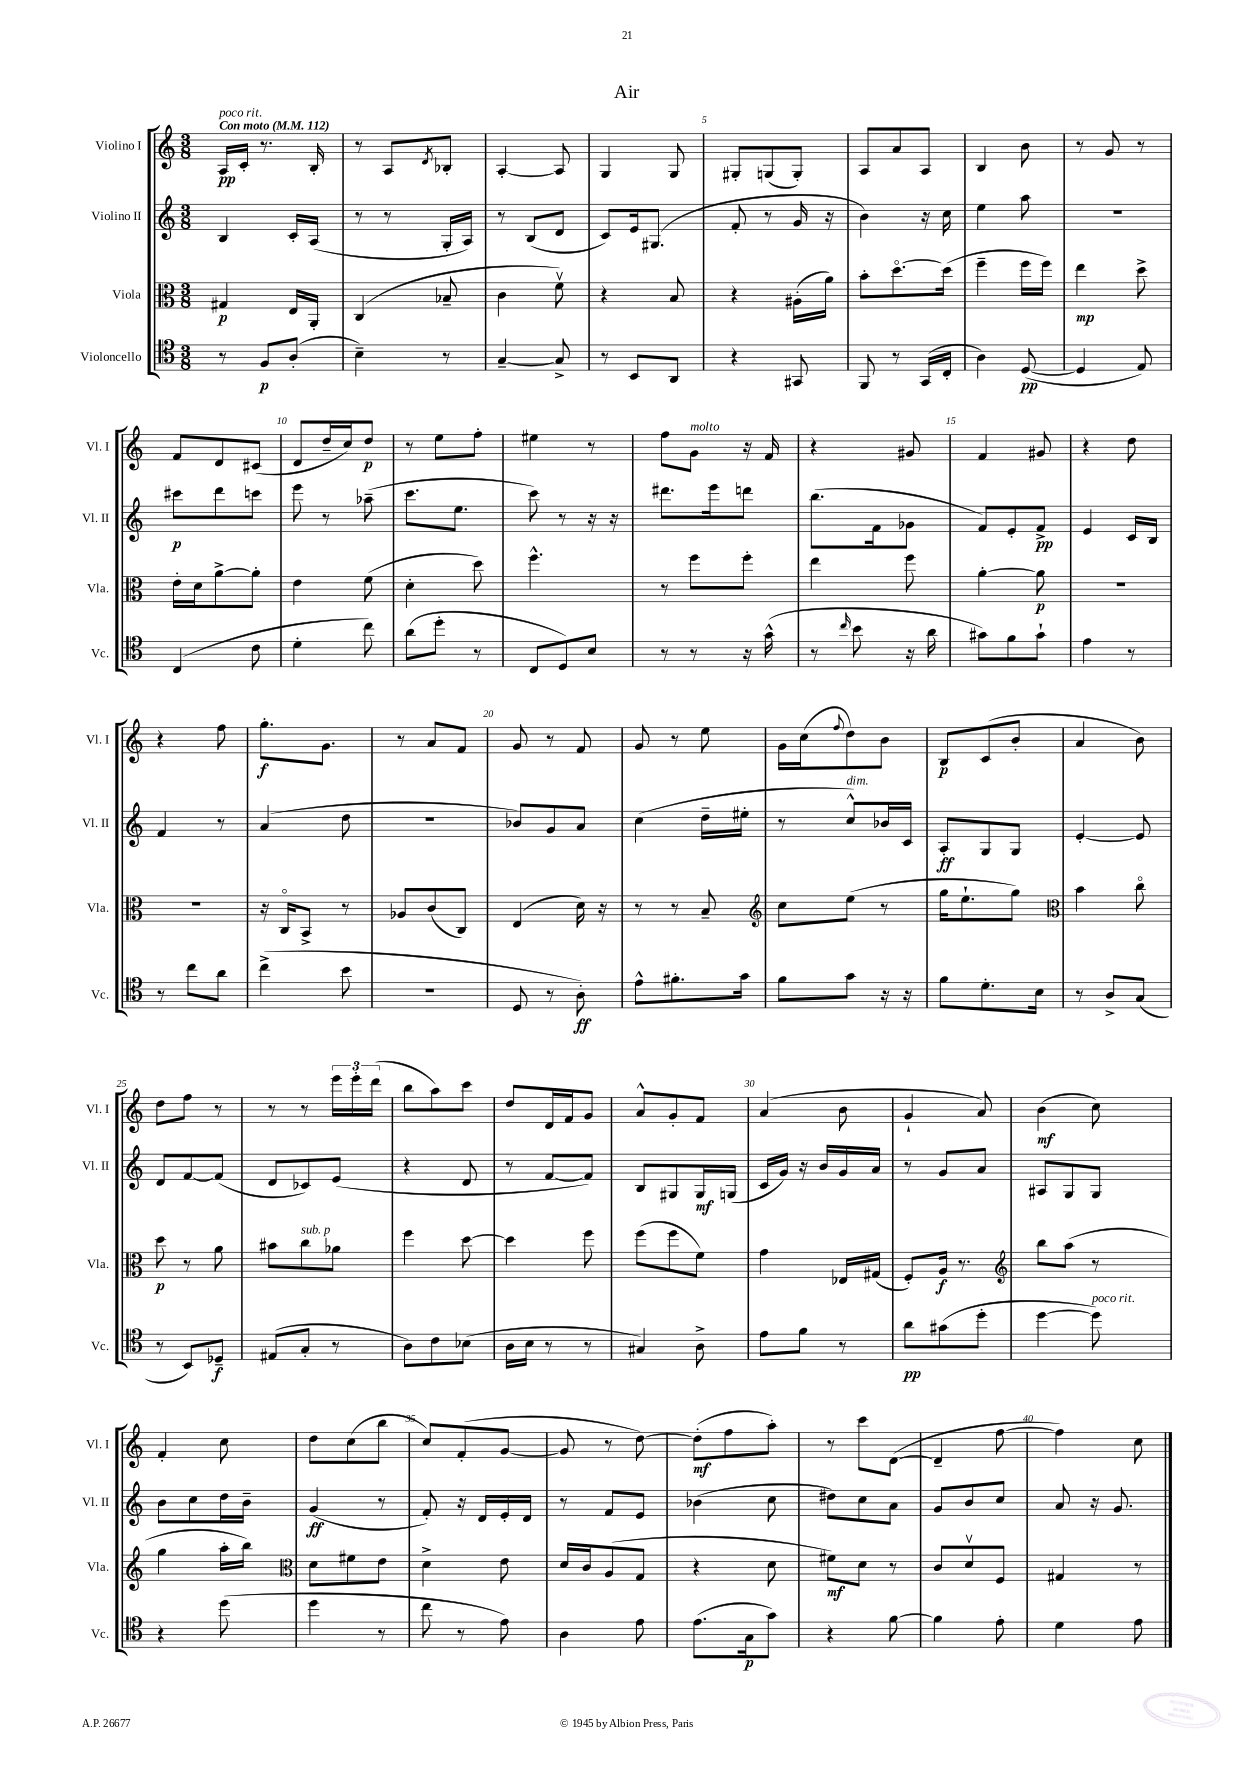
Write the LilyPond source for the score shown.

\header { title = "Air" }
<<
\new StaffGroup <<
\new Staff = "s0" \with { instrumentName = "Violino I" shortInstrumentName = "Vl. I" } {
    \clef treble \key c \major \numericTimeSignature \time 3/8 \tempo "Con moto" 4 = 112
    a16\pp^\markup { \italic "poco rit." } c'16-. r8. b16-. |
    r8 a8 \acciaccatura { d'8 } bes8-. |
    a4~-. a8 |
    g4 g8 |
    gis8-. g8( g8-.) |
    a8 a'8 a8 |
    b4 b'8 |
    r8 g'8 r8 |
    f'8 d'8 cis'8( |
    d'8 d''16-- c''16) d''8\p |
    r8 e''8 f''8-. |
    eis''4 r8 |
    f''8 g'8^\markup { \italic "molto" } r16 f'16 |
    r4 gis'8 |
    f'4 gis'8 |
    r4 d''8 |
    r4 f''8 |
    g''8.-.\f g'8. |
    r8 a'8 f'8 |
    g'8 r8 f'8 |
    g'8 r8 e''8 |
    g'16 c''16( \appoggiatura { f''8 } d''8) b'8 |
    b8\p c'8( b'8-. |
    a'4 b'8) |
    d''8 f''8 r8 |
    r8 r8 \tuplet 3/2 { e'''16 e'''16-. d'''16( } |
    b''8 a''8) c'''8 |
    d''8 d'16 f'16 g'8 |
    a'8-^ g'8-. f'8 |
    a'4( b'8 |
    g'4-! a'8) |
    b'4\mf( c''8) |
    f'4-. c''8 |
    d''8 c''8( b''8 |
    c''8) f'8-.( g'8~ |
    g'8 r8 d''8~) |
    d''8-.\mf( f''8 a''8-.) |
    r8 c'''8 d'8~( |
    d'4-- f''8~ |
    f''4) c''8 \bar "|." |
}
\new Staff = "s1" \with { instrumentName = "Violino II" shortInstrumentName = "Vl. II" } {
    \clef treble \key c \major \numericTimeSignature \time 3/8
    b4 c'16-. a16( |
    r8 r8 g16-. a16) |
    r8 b8( d'8 |
    c'8) e'16 gis8.( |
    f'8-. r8 g'16 r16 |
    b'4) r16 c''16 |
    e''4 a''8 |
    R4. |
    cis'''8\p d'''8 c'''8 |
    e'''8 r8 aes''8--( |
    c'''8. e''8. |
    c'''8) r8 r16 r16 |
    dis'''8. e'''16 d'''8 |
    b''8.( f'16 ges'8 |
    f'8) e'8-. f'8->\pp |
    e'4 c'16 b16 |
    f'4 r8 |
    a'4( d''8 |
    R4. |
    bes'8) g'8 a'8 |
    c''4( d''16-- eis''16-. |
    r8 c''8-^^\markup { \italic "dim." }) bes'16 c'16 |
    a8-.\ff g8 g8 |
    e'4~-. e'8 |
    d'8 f'8~ f'8( |
    d'8 ces'8) e'8( |
    r4 d'8 |
    r8 f'8~ f'8) |
    b8 gis8 gis16\mf g16( |
    c'16 g'16) r16 b'16 g'16 a'16 |
    r8 g'8 a'8 |
    ais8 g8 g8 |
    b'8 c''8 d''16 b'16-- |
    g'4\ff( r8 |
    f'8-.) r16 d'16 e'16-. d'16 |
    r8 f'8 e'8 |
    bes'4( c''8 |
    dis''8) c''8 a'8 |
    g'8 b'8 c''8 |
    a'8 r16 g'8. \bar "|." |
}
\new Staff = "s2" \with { instrumentName = "Viola" shortInstrumentName = "Vla." } {
    \clef alto \key c \major \numericTimeSignature \time 3/8
    gis4\p e16 a,16-. |
    c4( bes8-- |
    c'4 f'8\upbow) |
    r4 b8 |
    r4 ais16-.( a'16) |
    b'8-. d''8.~\flageolet d''16( |
    f''4-- f''16 f''16) |
    e''4\mp d''8-> |
    e'16-. d'16 a'8~-> a'8-. |
    e'4 f'8( |
    d'4-. d''8) |
    f''4.-^ |
    r8 f''8 f''8-. |
    e''4 f''8 |
    a'4~-. a'8\p |
    R4. |
    R4. |
    r16 c16\flageolet b,8-> r8 |
    aes8 c'8( c8) |
    e4( d'16) r16 |
    r8 r8 b8-- |
    \clef treble c''8 e''8( r8 |
    g''16 e''8.-! g''8) |
    \clef alto b'4 c''8\flageolet |
    d''8\p r8 a'8 |
    bis'8 c''8^\markup { \italic "sub. p" } aes'8 |
    f''4 d''8~ |
    d''4 f''8 |
    f''8( f''8 f'8) |
    g'4 ees16 gis16( |
    f8-.) a16\f r8. |
    \clef treble b''8 a''8( r8 |
    g''4 a''16-. b''16) |
    \clef alto d'8 fis'8 e'8 |
    d'4-> e'8 |
    d'16 c'16 a8( g8 |
    r4 d'8 |
    fis'8\mf) d'8 r8 |
    c'8 d'8\upbow f8 |
    gis4 r8 \bar "|." |
}
\new Staff = "s3" \with { instrumentName = "Violoncello" shortInstrumentName = "Vc." } {
    \clef tenor \key c \major \numericTimeSignature \time 3/8
    r8 f8\p a8-.( |
    b4--) r8 |
    g4~-- g8-> |
    r8 b,8 a,8 |
    r4 gis,8 |
    f,8 r8 g,16( c16-. |
    a4) d8~\pp( |
    d4 e8) |
    c4( c'8 |
    d'4-. c''8) |
    a'8( d''8-. r8 |
    c8 d8) b8 |
    r8 r8 r16 g'16-^( |
    r8 \grace { c''16 } b'8 r16 a'16 |
    gis'8) f'8 gis'8-! |
    e'4 r8 |
    r8 c''8 a'8 |
    c''4->( b'8 |
    R4. |
    d8 r8 a8-.\ff) |
    e'8-^ fis'8.-. g'16 |
    f'8 g'8 r16 r16 |
    f'8 d'8.-. b16 |
    r8 a8-> g8( |
    r8 b,8) des8--\f |
    eis8( g8-. r8 |
    a8) c'8 bes8( |
    a16 b16 r8 r8 |
    gis4) a8-> |
    e'8 f'8 r8 |
    a'8\pp gis'8( d''8-. |
    d''4~ d''8^\markup { \italic "poco rit." }) |
    r4 d''8( |
    d''4 r8 |
    c''8 r8 e'8) |
    a4 e'8 |
    e'8.( g16\p g'8) |
    r4 f'8~ |
    f'4 e'8-. |
    d'4 e'8 \bar "|." |
}
>>
>>
\layout { \context { \Score \override BarNumber.break-visibility = ##(#f #t #t) barNumberVisibility = #(every-nth-bar-number-visible 5) } }
